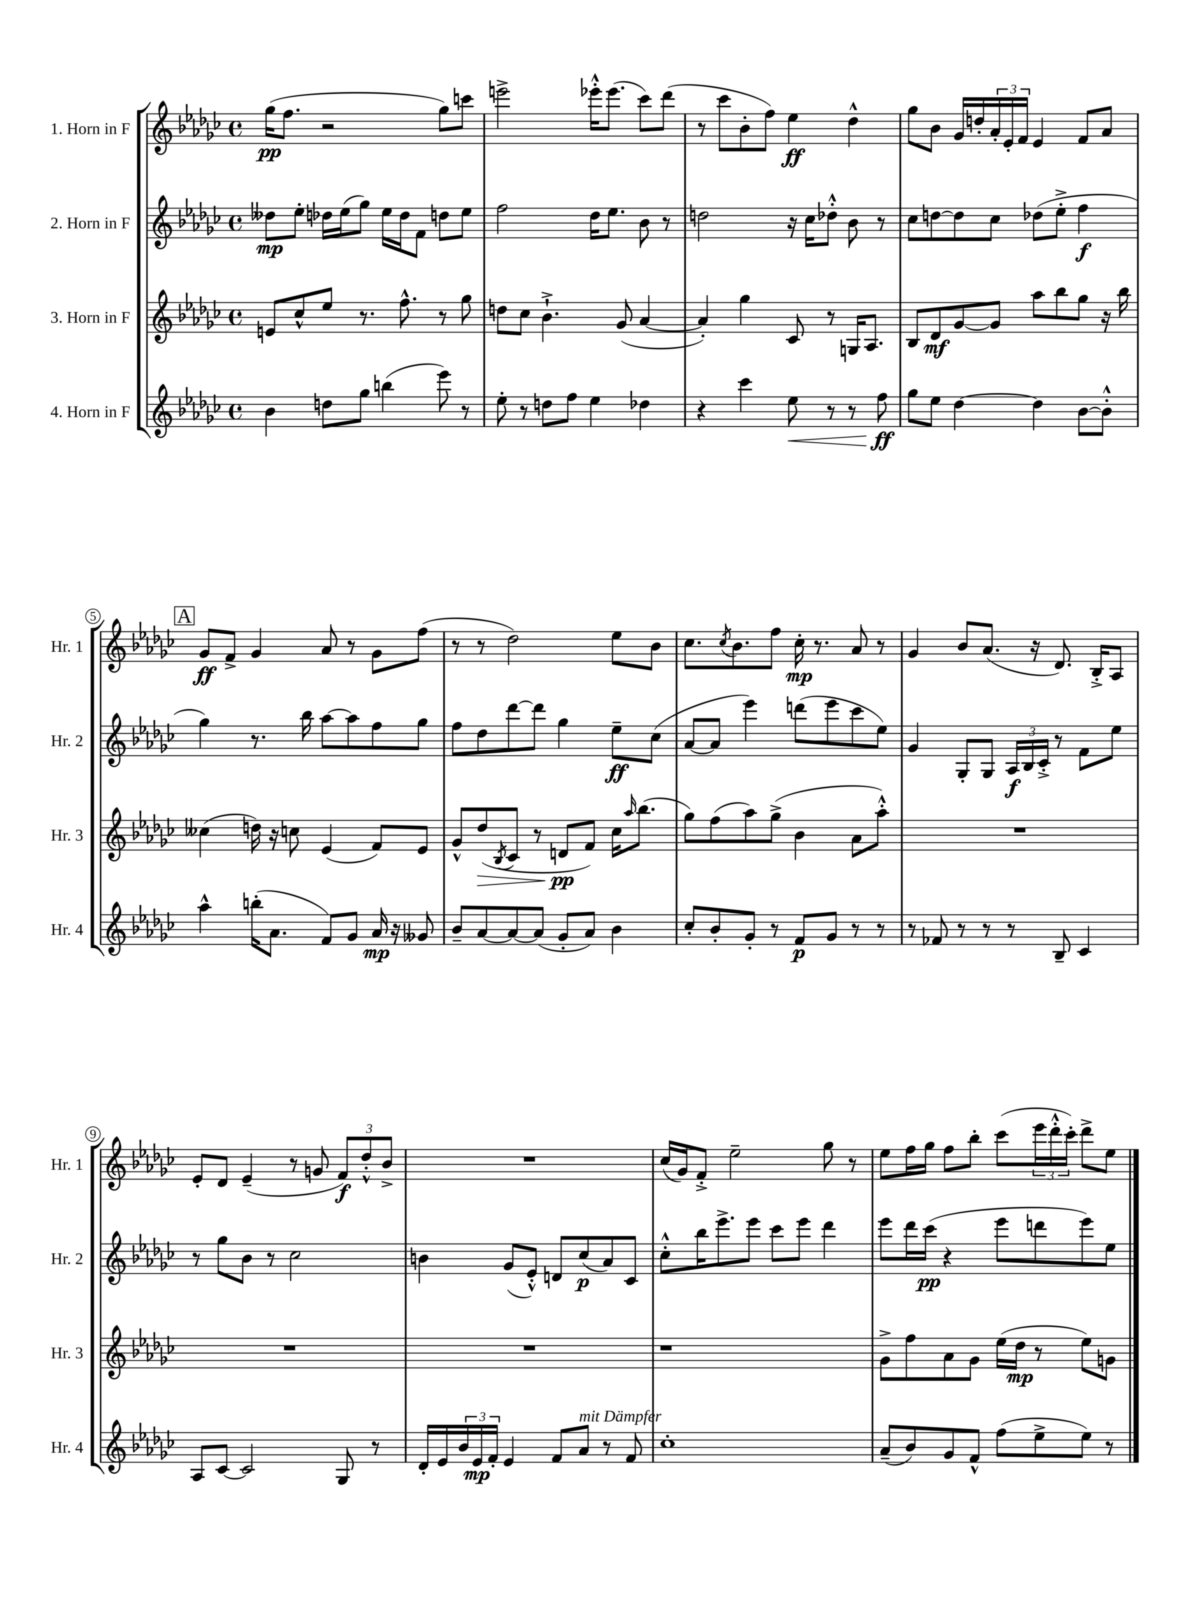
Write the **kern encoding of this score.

**kern	**dynam	**kern	**dynam	**kern	**dynam	**kern	**dynam
*part4	*part4	*part3	*part3	*part2	*part2	*part1	*part1
*staff4	*staff4	*staff3	*staff3	*staff2	*staff2	*staff1	*staff1
*I"4. Horn in F	*	*I"3. Horn in F	*	*I"2. Horn in F	*	*I"1. Horn in F	*
*I'Hr. 4	*	*I'Hr. 3	*	*I'Hr. 2	*	*I'Hr. 1	*
*clefG2	*	*clefG2	*	*clefG2	*	*clefG2	*
*k[b-e-a-d-g-c-]	*	*k[b-e-a-d-g-c-]	*	*k[b-e-a-d-g-c-]	*	*k[b-e-a-d-g-c-]	*
*M4/4	*	*M4/4	*	*M4/4	*	*M4/4	*
*met(c)	*	*met(c)	*	*met(c)	*	*met(c)	*
=1	=1	=1	=1	=1	=1	=1	=1
4b-\	.	8en/L	.	8dd--X\L	mp	(16gg-\KL	pp
.	.	.	.	.	.	8.ff\J	.
.	.	8cc-^^/	.	8ee-'\J	.	.	.
8ddn\L	.	8ee-/J	.	16dd-X\LL	.	2r	.
.	.	.	.	(16ee-\J	.	.	.
8gg-\J	.	8.r	.	8gg-\J)	.	.	.
(4bbn\	.	.	.	16ee-\LL	.	.	.
.	.	8.ff^^\	.	16dd-\J	.	.	.
.	.	.	.	8f\J	.	.	.
8eee-\)	.	8r	.	8ddn\L	.	8gg-\L)	.
8r	.	8gg-\	.	8ee-\J	.	8cccn\J	.
=2	=2	=2	=2	=2	=2	=2	=2
8ee-'\	.	8ddn\L	.	2ff\	.	2eeen^\	.
8r	.	8cc-\J	.	.	.	.	.
8ddn\L	.	4.b-`^\	.	.	.	.	.
8ff\J	.	.	.	.	.	.	.
4ee-\	.	.	.	16dd-\KL	.	16eee-X'^^\KL	.
.	.	.	.	8.ee-\J	.	(8.eee-\J	.
.	.	(8g-/	.	.	.	.	.
4dd-X\	.	[4a-/	.	8b-\	.	8ccc-\L)	.
.	.	.	.	8r	.	(8ddd-\J	.
=3	=3	=3	=3	=3	=3	=3	=3
4r	.	4a-'/])	.	2ddn\	.	8r	.
.	.	.	.	.	.	8ccc-\L	.
4ccc-\	.	4gg-\	.	.	.	8b-'\	.
.	.	.	.	.	.	8ff\J)	.
!	!LO:HP:b	!	!	!	!	!	!
8ee-\	<	8c-/	.	16r	.	4ee-\	ff
.	.	.	.	16cc-\KL	.	.	.
8r	.	8r	.	8dd-X'^^\J	.	.	.
8r	.	16Gn/KL	.	8b-\	.	4dd-^^\	.
.	.	8.A-/J	.	.	.	.	.
8ff\	ff	.	.	8r	.	.	.
.	[	.	.	.	.	.	.
=4	=4	=4	=4	=4	=4	=4	=4
8gg-\L	.	8B-/L	.	8cc-\L	.	8gg-\L	.
8ee-\J	.	8d-/	mf	[8ddn\	.	8b-\J	.
[4dd-\	.	[8g-/	.	8dd\]	.	16g-/LL	.
.	.	.	.	.	.	16ddn'/	.
.	.	8g-/J]	.	8cc-\J	.	24a-'/	.
.	.	.	.	.	.	24e-'/	.
.	.	.	.	.	.	24f/JJ	.
4dd-\]	.	8aa-\L	.	(8dd-X\L	.	4e-/	.
.	.	8bb-\	.	8ee-'^\J	.	.	.
[8b-\L	.	8gg-\J	.	4ff\	f	8f/L	.
8b-'^^\J]	.	16r	.	.	.	8a-/J	.
.	.	16bb-\	.	.	.	.	.
!!LO:LB:g=z
!!LO:REH:place=s1:t=A
=5	=5	=5	=5	=5	=5	=5	=5
4aa-^^\	.	(4cc--X\	.	4gg-\)	.	8g-/L	ff
.	.	.	.	.	.	8f^/J	.
(16bbn'\KL	.	16ddn\)	.	8.r	.	4g-/	.
8.a-\J	.	16r	.	.	.	.	.
.	.	8ccn\	.	.	.	.	.
.	.	.	.	16bb-\	.	.	.
8f/L)	.	(4e-/	.	[8aa-\L	.	8a-/	.
8g-/J	.	.	.	8aa-\]	.	8r	.
16a-/	mp	8f/L)	.	8ff\	.	8g-\L	.
16r	.	.	.	.	.	.	.
8g--X/	.	8e-/J	.	8gg-\J	.	(8ff\J	.
=6	=6	=6	=6	=6	=6	=6	=6
8b-~/L	.	8g-^^/L	.	8ff\L	.	8r	.
!	!	!	!LO:HP:b	!	!	!	!
[8a-/	.	(8dd-/	>	8dd-\	.	8r	.
.	.	8qB-/	.	.	.	.	.
8a-/_	.	8c-/J	.	[8ddd-\	.	2dd-\)	.
(8a-/J]	.	8r	.	8ddd-\J]	.	.	.
8g-'/L	.	8dn/L	pp	4gg-\	.	.	.
8a-/J)	.	8f/J)	]	.	.	.	.
4b-\	.	16cc-\KL	.	8ee-~\L	ff	8ee-\L	.
.	.	16qqaa-/	.	.	.	.	.
.	.	(8.bb-\J	.	.	.	.	.
.	.	.	.	(8cc-\J	.	8b-\J	.
=7	=7	=7	=7	=7	=7	=7	=7
8cc-'/L	.	8gg-\L)	.	[8a-/L	.	8.cc-\L	.
8b-'/	.	(8ff\	.	8a-/J]	.	.	.
.	.	.	.	.	.	8qcc-/	.
.	.	.	.	.	.	8.b-\	.
8g-'/J	.	8aa-\)	.	4eee-\)	.	.	.
8r	.	(8gg-^\J	.	.	.	8ff\J	.
8f/L	p	4b-\	.	(8dddn\L	.	16cc-'\	mp
.	.	.	.	.	.	8.r	.
8g-/J	.	.	.	8eee-\	.	.	.
8r	.	8a-\L	.	8ccc-\	.	8a-/	.
8r	.	8aa-'^^\J)	.	8ee-\J)	.	8r	.
=8	=8	=8	=8	=8	=8	=8	=8
8r	.	1r	.	4g-/	.	4g-/	.
8f-X/	.	.	.	.	.	.	.
8r	.	.	.	8G-'/L	.	8b-/L	.
8r	.	.	.	8G-/J	.	(8.a-/J	.
8r	.	.	.	24A-/LL	f	.	.
.	.	.	.	24B-/	.	.	.
.	.	.	.	.	.	16r	.
.	.	.	.	24c-'^/JJ	.	.	.
8B-~/	.	.	.	8r	.	8.d-/)	.
4c-/	.	.	.	8f\L	.	.	.
.	.	.	.	.	.	16B-'^/KL	.
.	.	.	.	8ee-\J	.	8A-/J	.
!!LO:LB:g=z
=9	=9	=9	=9	=9	=9	=9	=9
8A-/L	.	1r	.	8r	.	8e-'/L	.
[8c-/J	.	.	.	8gg-\L	.	8d-/J	.
2c-/]	.	.	.	8b-\J	.	(4e-~/	.
.	.	.	.	8r	.	.	.
.	.	.	.	2cc-\	.	8r	.
.	.	.	.	.	.	8gn/	.
8G-/	.	.	.	.	.	12f/L)	f
.	.	.	.	.	.	12dd-'^^/	.
8r	.	.	.	.	.	.	.
.	.	.	.	.	.	12b-^/J	.
=10	=10	=10	=10	=10	=10	=10	=10
16d-'/LL	.	1r	.	4bn\	.	1r	.
16e-/	.	.	.	.	.	.	.
24b-/	.	.	.	.	.	.	.
24e-/	mp	.	.	.	.	.	.
24f'/JJ	.	.	.	.	.	.	.
4e-/	.	.	.	(8g-/L	.	.	.
.	.	.	.	8e-'^^/J)	.	.	.
8f/L	.	.	.	8dn/L	.	.	.
!LO:TX:a:i:t=mit Dämpfer	!	!	!	!	!	!	!
8a-/J	.	.	.	(8cc-/	p	.	.
8r	.	.	.	8a-/)	.	.	.
8f/	.	.	.	8c-/J	.	.	.
=11	=11	=11	=11	=11	=11	=11	=11
1cc-'	.	1r	.	8cc-'^^\L	.	(16cc-/LL	.
.	.	.	.	.	.	16g-/J)	.
.	.	.	.	16bb-\K	.	8f'^/J	.
.	.	.	.	8.eee-^\	.	.	.
.	.	.	.	.	.	2ee-~\	.
.	.	.	.	8eee-\J	.	.	.
.	.	.	.	8ccc-\L	.	.	.
.	.	.	.	8eee-\J	.	.	.
.	.	.	.	4ddd-\	.	8gg-\	.
.	.	.	.	.	.	8r	.
=12	=12	=12	=12	=12	=12	=12	=12
(8a-~/L	.	8g-^\L	.	8eee-\L	.	8ee-\L	.
8b-/)	.	8ff\	.	16ddd-\L	.	16ff\L	.
.	.	.	.	(16ccc-\JJ	pp	16gg-\JJ	.
8g-/	.	8a-\	.	4r	.	8ff\L	.
8f^^/J	.	8g-\J	.	.	.	8bb-'\J	.
(8ff\L	.	(16ee-\LL	.	8eee-\L	.	(8ccc-\L	.
.	.	16dd-\JJ	mp	.	.	.	.
8ee-^\	.	8r	.	8dddn\	.	24eee-\L	.
.	.	.	.	.	.	24ddd-'^^\	.
.	.	.	.	.	.	24ccc-'\JJ)	.
8ee-\J)	.	8ee-\L)	.	8eee-\)	.	8ddd-^\L	.
8r	.	8gn\J	.	8ee-\J	.	8ee-\J	.
==	==	==	==	==	==	==	==
*-	*-	*-	*-	*-	*-	*-	*-
